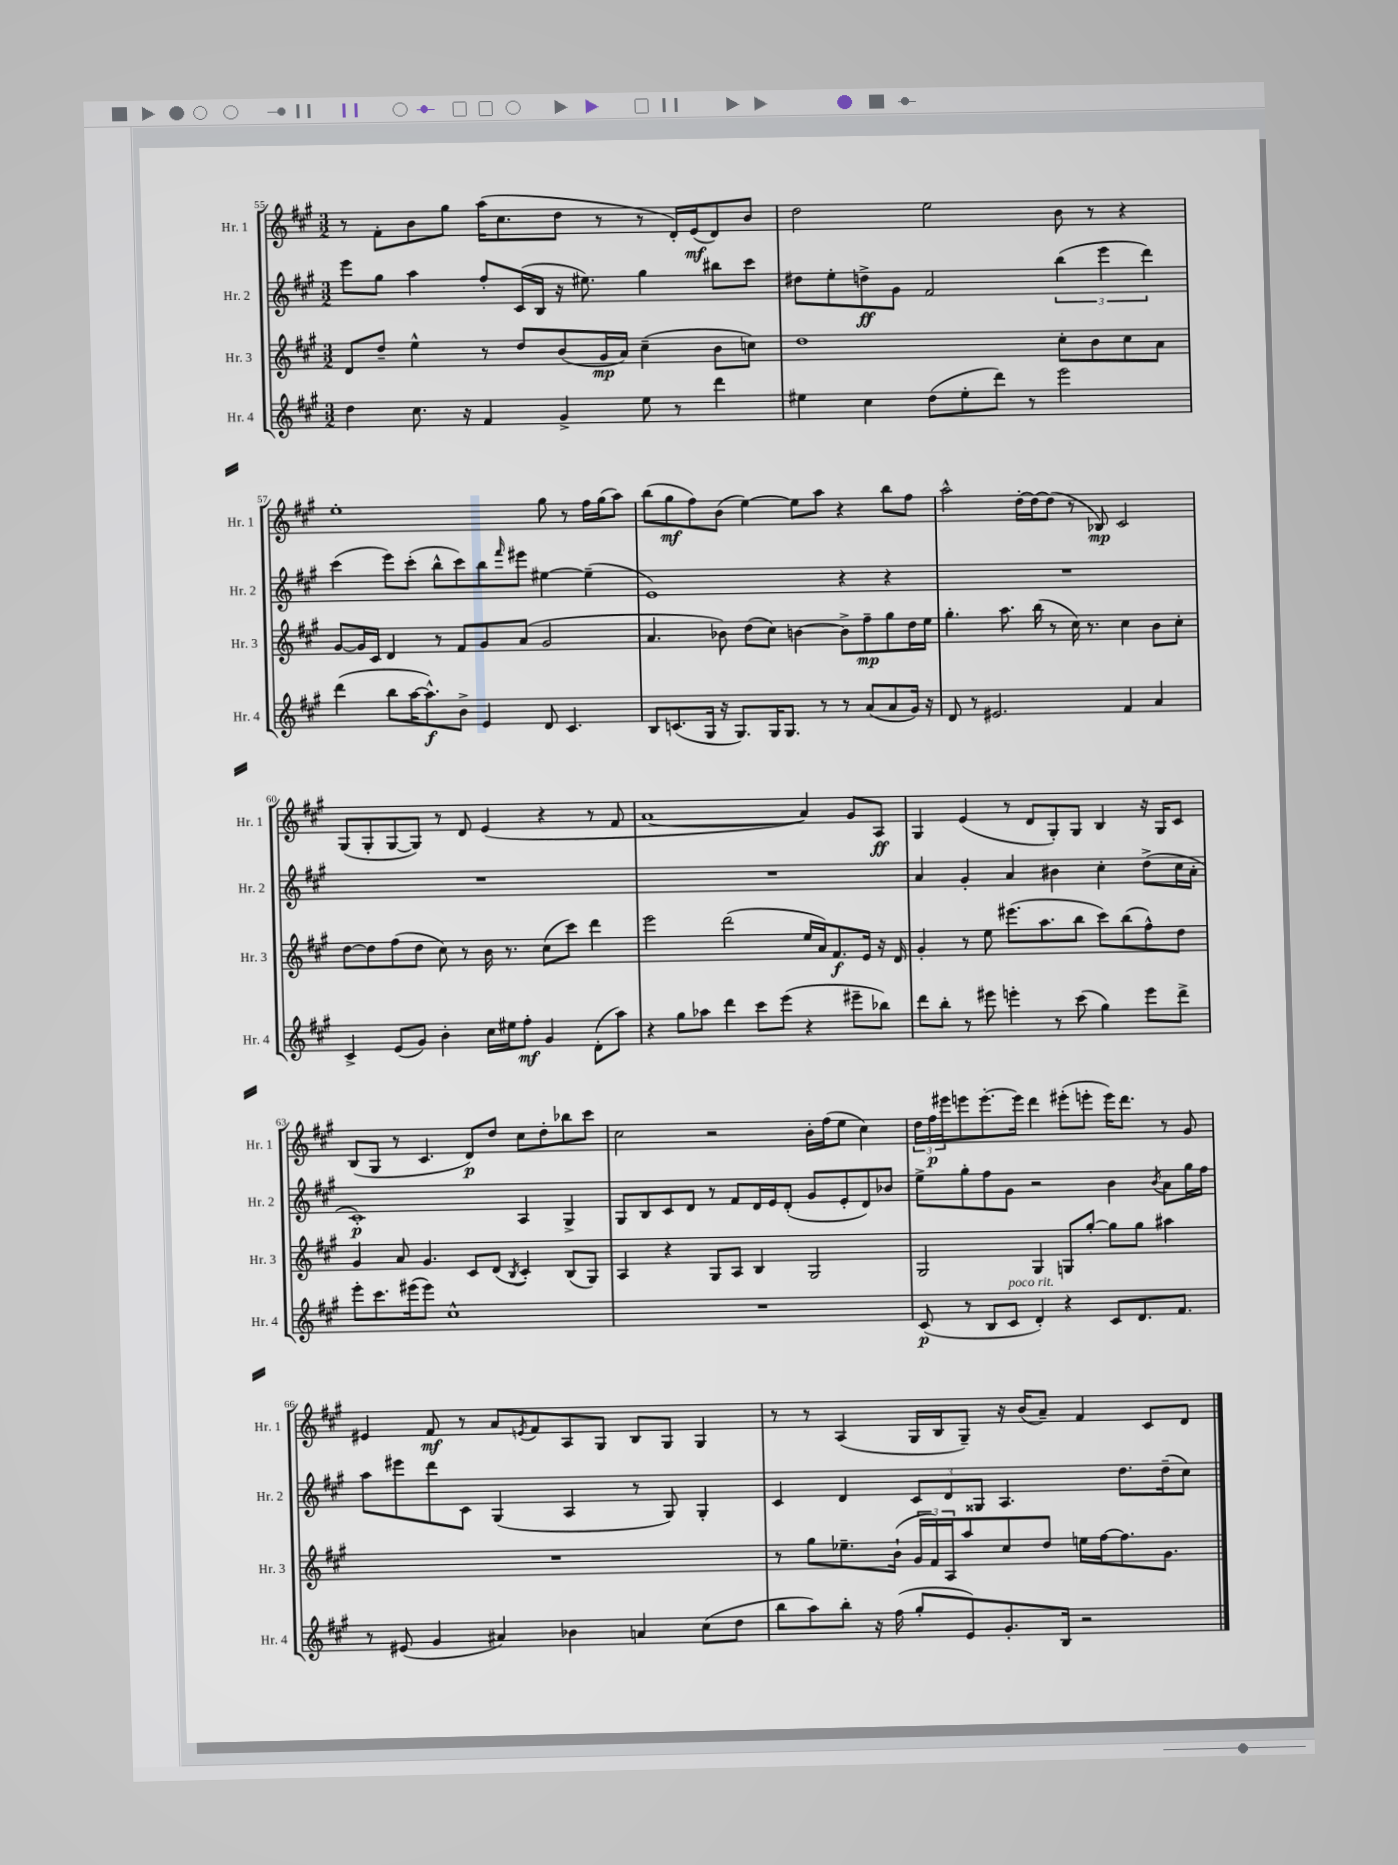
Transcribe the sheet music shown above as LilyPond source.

<<
\new StaffGroup <<
\new Staff = "s0" \with { instrumentName = "Hr. 1" shortInstrumentName = "Hr. 1" } {
    \clef treble \key a \major \numericTimeSignature \time 3/2
    r8 fis'8-. b'8 gis''8 a''16( cis''8. d''8 r8 r8 d'16-.) e'16\mf( d'8) b'8 |
    d''2 e''2 b'8 r8 r4 |
    e''1-. gis''8 r8 fis''16 gis''16( a''8) |
    b''8( gis''8\mf fis''8) b'8( e''4~) e''8 a''8 r4 b''8 fis''8 |
    a''2-^ d''16~-. d''16~ d''8( r8 bes8\mp) cis'2 |
    gis8( gis8-. gis8~ gis8) r8 d'8 e'4( r4 r8 fis'8 |
    a'1~ a'4) gis'8 a8\ff |
    gis4 e'4( r8 d'8 gis8-.) gis8 b4 r16 gis16 cis'8 |
    b8( gis8 r8 cis'4. d'8\p) d''8 cis''8 d''8-. bes''8 cis'''8 |
    cis''2 r2 b'16-. fis''16( e''8 cis''4) |
    \tuplet 3/2 { d''16 fis''16\p eis'''16 } e'''8 e'''8.~-. e'''16 d'''4 eis'''8-.( e'''8-. e'''16) d'''8. r8 gis'8 |
    eis'4 fis'8\mf r8 a'8 \acciaccatura { e'8 } fis'8 a8 gis8 b8 gis8 gis4 |
    r8 r8 a4( gis16 b16 gis8--) r16 b'16( a'8--) fis'4 cis'8 d'8 \bar "|." |
}
\new Staff = "s1" \with { instrumentName = "Hr. 2" shortInstrumentName = "Hr. 2" } {
    \clef treble \key a \major \numericTimeSignature \time 3/2
    e'''8 gis''8 a''4 fis''8-. cis'16( b16 r16 eis''8.) gis''4 bis''8 cis'''8 |
    dis''8 e''8-. d''8->\ff gis'8 fis'2 \tuplet 3/2 { b''4( e'''4 d'''4) } |
    cis'''4( e'''8) cis'''8-.( b''8-^ cis'''8) b''8 \grace { fis'''16 } eis'''8 eis''4~ eis''4--( |
    e'1) r4 r4 |
    R1. |
    R1. |
    R1. |
    a'4 gis'4-. a'4 bis'4 cis''4-. d''8->( cis''16 a'16-. |
    cis'1-.\p) a4 gis4-> |
    gis8 b8 cis'8 d'8 r8 fis'8 d'16 e'16 d'8-.( gis'8 e'8-. d'8) bes'8 |
    e''8-> gis''8-. fis''8 gis'8 r2 b'4 \acciaccatura { b'8 } a'8 gis''16 fis''16 |
    a''8 eis'''8 d'''8 cis'8 gis4( a4 r8 gis8) gis4-. |
    cis'4 d'4 \tuplet 3/2 { cis'8 d'8 gisis8 } a4. d''8. d''16--( cis''8) \bar "|." |
}
\new Staff = "s2" \with { instrumentName = "Hr. 3" shortInstrumentName = "Hr. 3" } {
    \clef treble \key a \major \numericTimeSignature \time 3/2
    d'8 d''8-- e''4-^ r8 d''8 b'8( gis'16\mp a'16) cis''4--( b'8 c''8) |
    d''1 cis''8-. b'8 cis''8 a'8 |
    gis'8~ gis'16 cis'16 d'4 r8 fis'8 gis'8 a'8( gis'2 |
    a'4. bes'8) d''8( cis''8) b'4~ b'8-> fis''8--\mp gis''8 d''16 e''16 |
    gis''4.-. a''8. b''16( r8 cis''16) r8. cis''4 b'8 cis''8-. |
    d''8~ d''8 fis''8( d''8 cis''8) r8 b'16 r8. cis''8( cis'''8) d'''4 |
    e'''2 d'''2( e''16 a'16) fis'8.\f e'16 r16 d'16 |
    gis'4-. r8 e''8 eis'''8.( a''8. b''8 cis'''8) b''8( fis''8-^) d''8 |
    gis'4 a'8 gis'4. cis'8 d'8( \acciaccatura { b8 } cis'4-.) b8( gis8) |
    a4 r4 gis8 a8 b4 gis2 |
    gis2 gis4 g8 gis''8~-. gis''8 gis''8 ais''4 |
    R1. |
    r8 gis''8 ees''8.-- b'16-!( \tuplet 3/2 { gis'16 fis'16) a16 } a''8 cis''8 d''8 e''16 fis''16~ fis''8. gis'8. \bar "|." |
}
\new Staff = "s3" \with { instrumentName = "Hr. 4" shortInstrumentName = "Hr. 4" } {
    \clef treble \key a \major \numericTimeSignature \time 3/2
    d''4 cis''8. r16 fis'4 gis'4-> e''8 r8 d'''4 |
    eis''4 cis''4 d''8( eis''8-. d'''8) r8 e'''2 |
    d'''4( b''8 a''16~ a''8.-^\f) b'8-> e'4 d'8 cis'4. |
    b8 c'8.( gis16 r16 gis8.) gis16 gis8. r8 r8 a'8( a'8 gis'16) r16 |
    d'8 r8 eis'2. fis'4 a'4 |
    cis'4-> e'8( gis'8) b'4-. cis''16 eis''16 fis''8-.\mf gis'4 d'8-.( a''8) |
    r4 gis''8 aes''8 d'''4 cis'''8 e'''8( r4 eis'''8-- bes''8) |
    d'''8 b''8-. r8 eis'''8 e'''4-. r8 cis'''8( gis''4) e'''8 d'''8-> |
    e'''8-. cis'''8. eis'''16( eis'''8) cis''1-^ |
    R1. |
    cis'8\p( r8 b8 cis'8^\markup { \italic "poco rit." } d'4-.) r4 cis'8 d'8. fis'8. |
    r8 eis'8( gis'4 ais'4) bes'4 a'4 cis''8( d''8 |
    b''8 a''8) b''8-. r16 fis''16( gis''8-. e'8) gis'8.-. b16 r2 \bar "|." |
}
>>
>>
\layout { \context { \Score currentBarNumber = #55 } }
